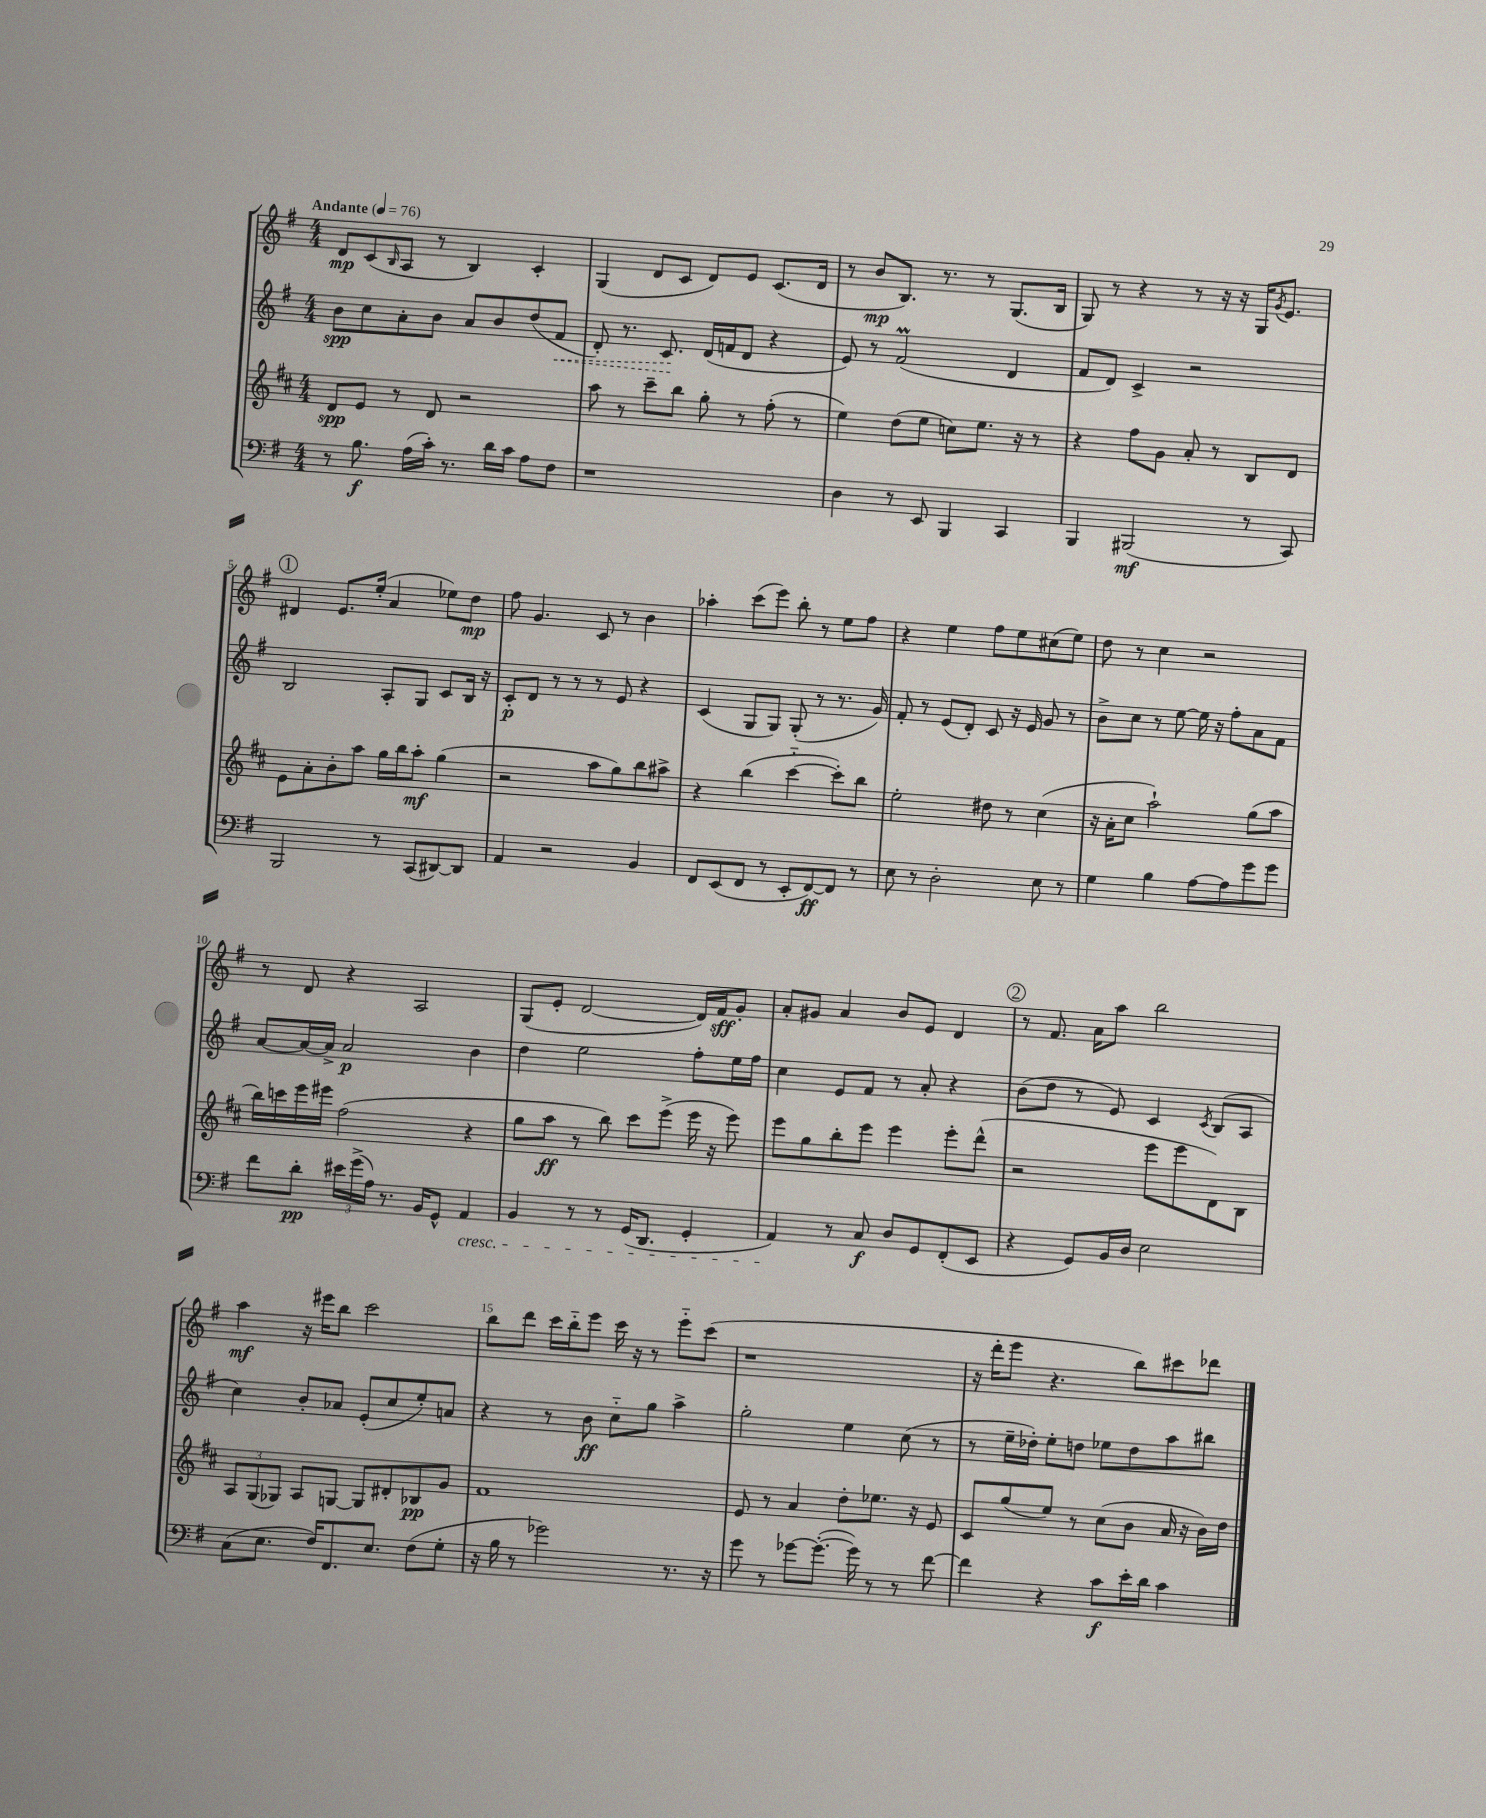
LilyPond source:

<<
\new StaffGroup <<
\new Staff = "s0" {
    \clef treble \key g \major \numericTimeSignature \time 4/4 \tempo "Andante" 4 = 76
    d'8\mp c'8( \grace { b16 } a8 r8 b4) c'4-. |
    g4( d'8 c'8 d'8) e'8 c'8.( d'16 |
    r8 b'8\mp b8.) r8. r8 g8.( b16 |
    g8) r8 r4 r8 r16 r16 g16 \acciaccatura { g'8 } e'8. |
    \mark \markup { \circle "1" } dis'4 e'8. e''16-.( a'4 ees''8) d''8\mp |
    fis''8 g'4. c'8 r8 b'4 |
    aes''4-. c'''8( e'''8) b''8-. r8 e''8 fis''8 |
    r4 e''4 fis''8 e''8 cis''8( e''8) |
    d''8 r8 c''4 r2 |
    r8 d'8 r4 a2 |
    g8( e'8-. d'2~ d'16) fis'16\sff g'8-. |
    a'8-. gis'8 a'4 b'8 e'8 d'4 |
    \mark \markup { \circle "2" } r8 fis'8. a'16 a''8 b''2 |
    a''4\mf r16 eis'''16 b''8 c'''2 |
    b''8 d'''8 c'''16 b''16-_ e'''8 c'''16 r16 r8 e'''8-_ c'''8( |
    r1 |
    r16 d'''16-. e'''8 r4. b''8) cis'''8 des'''8 \bar "|." |
}
\new Staff = "s1" {
    \clef treble \key g \major \numericTimeSignature \time 4/4
    b'8\spp c''8 a'8-. b'8 a'8 b'8 d''8( \once \override Hairpin.style = #'dashed-line fis'8\< |
    d'8-.) r8. c'8.\! d'16( f'16 d'8 r4 |
    e'8) r8 fis'2\prall( d'4 |
    fis'8 d'8) c'4-> r2 |
    \mark \markup { \circle "1" } b2 a8-. g8 c'8 b16 r16 |
    c'8-.\p d'8 r8 r8 r8 e'8 r4 |
    c'4( g8 g8) g8-.( r8 r8. g'16) |
    fis'8-. r8 e'8( d'8-.) c'8 r16 e'16 g'8 r8 |
    b'8-> c''8 r8 e''8~ e''16 r16 fis''8-. a'8 fis'8 |
    a'8~ a'16~ a'16-> a'2\p b'4 |
    d''4 e''2 fis''8-. e''16 fis''16 |
    c''4 e'8 fis'8 r8 a'8-. r4 |
    \mark \markup { \circle "2" } b'8( d''8 r8 e'8) c'4 \acciaccatura { c'8 } b8( a8 |
    c''4) b'8-. aes'8 e'8-.( c''8 e''8-.) a'8 |
    r4 r8 b'8\ff c''8-_ g''8 a''4-> |
    g''2-. e''4 c''8( r8 |
    r8 e''16-- des''16-.) e''8-. d''8 ees''8 d''8 a''8 bis''8 \bar "|." |
}
\new Staff = "s2" {
    \clef treble \key d \major \numericTimeSignature \time 4/4
    d'8\spp e'8 r8 d'8 r2 |
    a''8 r8 cis'''8-- b''8 g''8-. r8 fis''8-.( r8 |
    e''4) d''8( e''8 c''8) e''8. r16 r8 |
    r4 fis''8 g'8 a'8-. r8 b8 d'8 |
    \mark \markup { \circle "1" } e'8 a'8-. b'8-. a''8 g''16 b''16 a''8-.\mf g''4( |
    r2 a''8 g''8) b''8 ais''8-> |
    r4 b''4( cis'''4~-_ cis'''8-.) b''8 |
    e''2-. dis''8 r8 cis''4( |
    r16 a'16-. cis''8 a''2-!) g''8( a''8 |
    b''16) c'''16 e'''16 eis'''16 fis''2( r4 |
    g''8 a''8\ff r8 b''8) cis'''8 e'''8->( e'''16 r16 e'''8) |
    e'''8 g''8 b''8-. e'''8 e'''4 e'''8-. d'''8-^( |
    \mark \markup { \circle "2" } r2 e'''8 e'''8 d'8) b8 |
    \tuplet 3/2 { a8 g8( ges8) } a8 g8~ g8 dis'8-. bes8\pp g'8 |
    fis'1 |
    e'8 r8 a'4 d''8-. ees''8. r16 e'8 |
    cis'8 g''8( e''8) r8 cis''8( b'8 a'16 r16 b'16) d''16 \bar "|." |
}
\new Staff = "s3" {
    \clef bass \key g \major \numericTimeSignature \time 4/4
    r8 b8.\f a16( c'16-.) r8. d'16 c'16 a8 fis8 |
    r1 |
    d4 r8 e,8 b,,4 c,4 |
    b,,4 bis,,2\mf( r8 c,8) |
    \mark \markup { \circle "1" } b,,2 r8 c,8( dis,8~) dis,8 |
    a,4 r2 b,4 |
    fis,8 e,8( fis,8 r8 e,8-. fis,8~\ff) fis,8 r8 |
    e8 r8 d2-. e8 r8 |
    g4 b4 a8~ a8 g'8 g'8 |
    fis'8 d'8-.\pp \tuplet 3/2 { eis'16 g'16->( a16) } r8. b,16 g,8-^ a,4\cresc |
    b,4 r8 r8 g,16( d,8. g,4-. |
    a,4\!) r8 c8\f d8 g,8 fis,8-.( e,8 |
    \mark \markup { \circle "2" } r4 g,8) b,16 d16 e2 |
    c8( e8. fis16) fis,8. e8. fis8( g8-. |
    r16 b16 r8 ges'2) r8. r16 |
    g'8 r8 ges'8~ ges'8.~-.( ges'16) r8 r8 fis'8~ |
    fis'4 r4 c'8\f e'16-. d'16 c'4 \bar "|." |
}
>>
>>
\layout { \context { \Score \override BarNumber.break-visibility = ##(#f #t #t) barNumberVisibility = #(every-nth-bar-number-visible 5) } }
